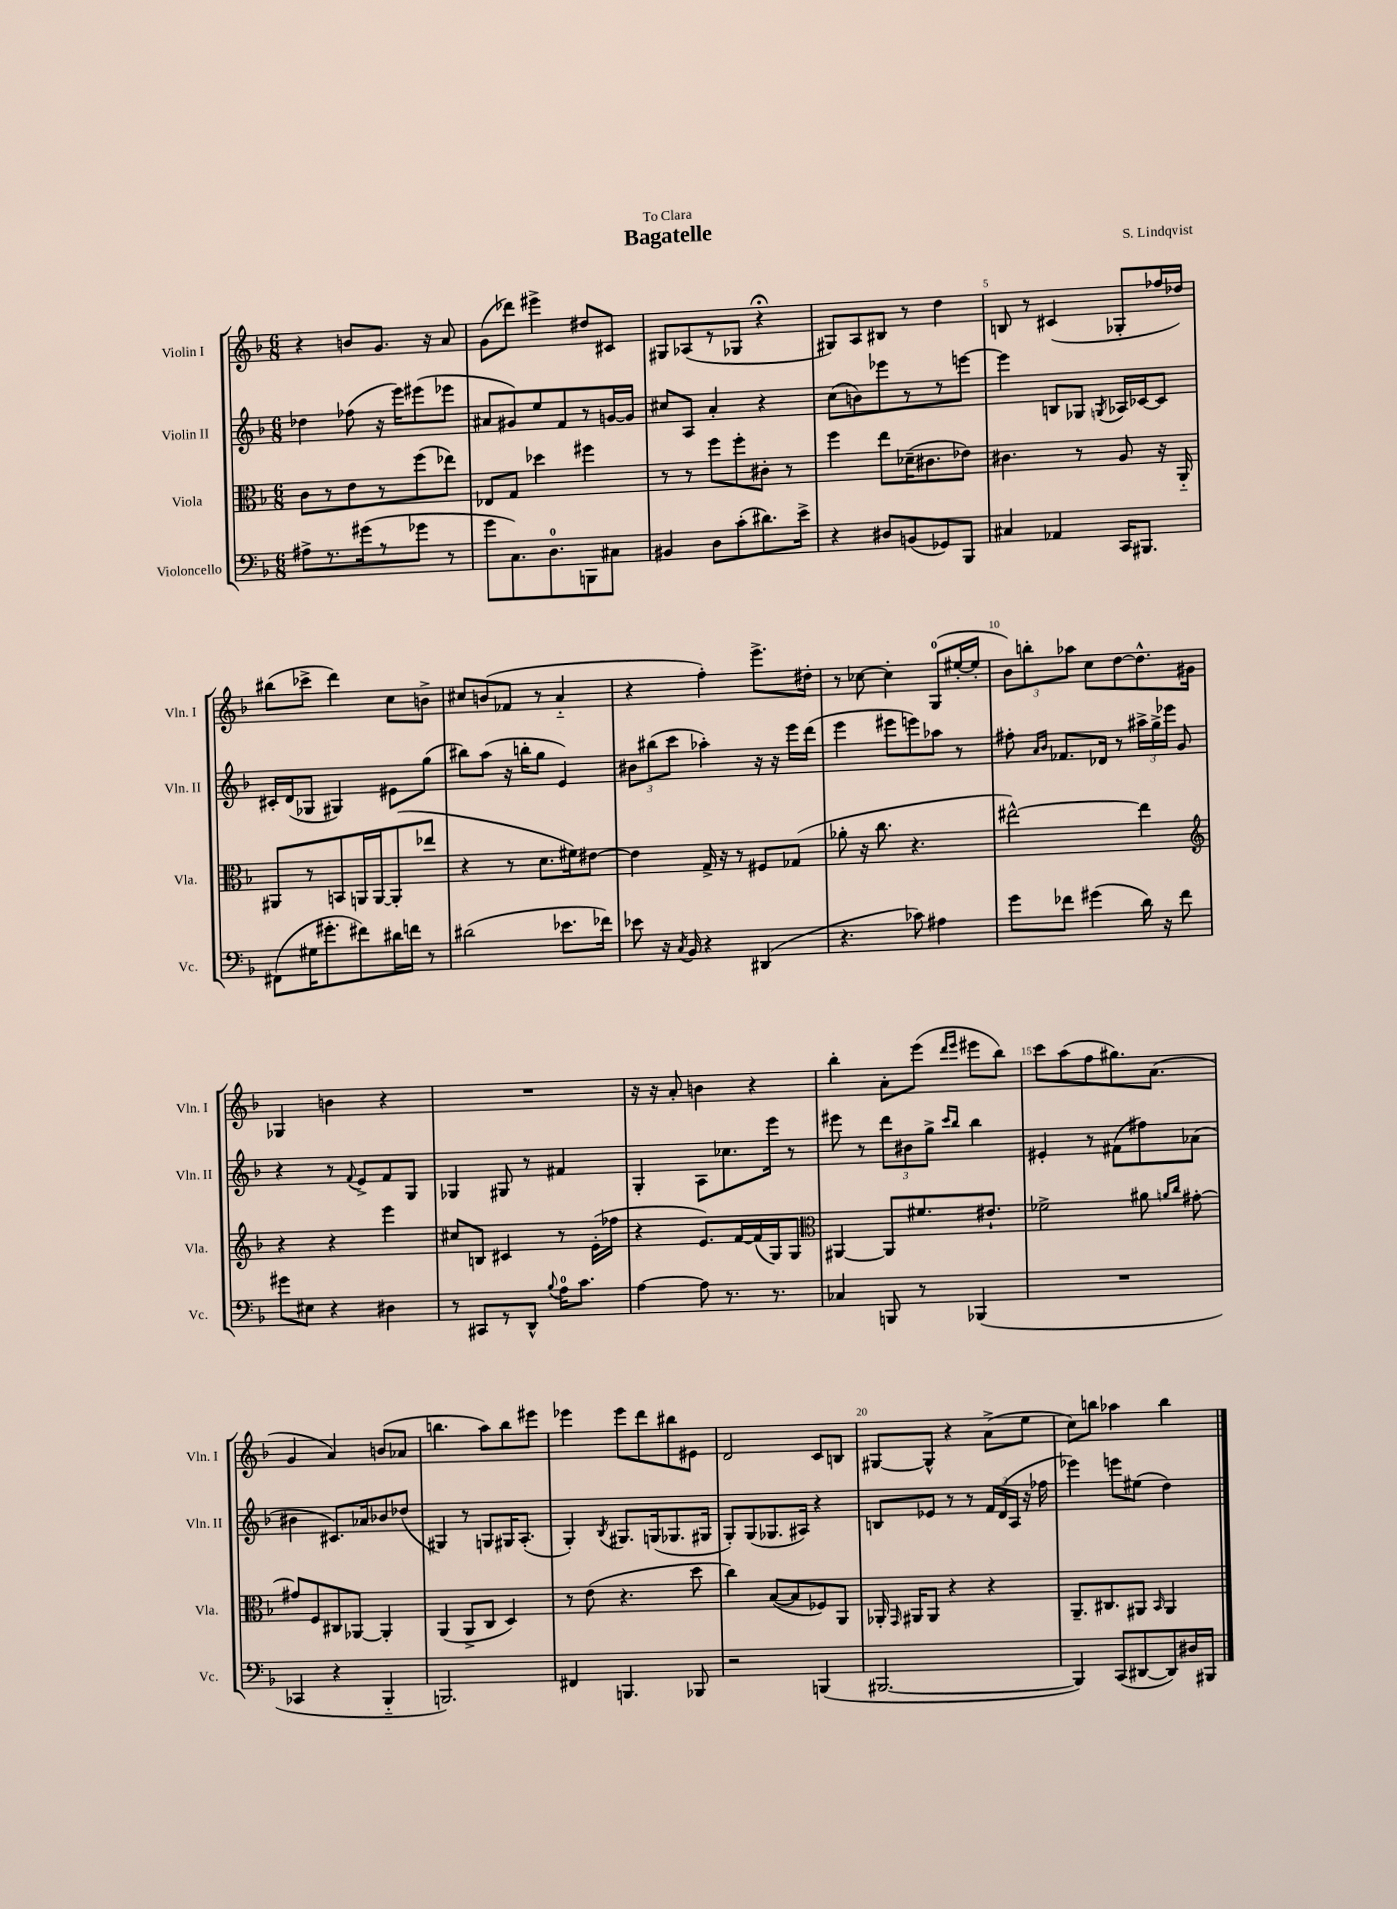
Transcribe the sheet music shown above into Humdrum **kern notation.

**kern	**kern	**kern	**kern
*part4	*part3	*part2	*part1
*staff4	*staff3	*staff2	*staff1
*I"Violoncello	*I"Viola	*I"Violin II	*I"Violin I
*I'Vc.	*I'Vla.	*I'Vln. II	*I'Vln. I
*clefF4	*clefC3	*clefG2	*clefG2
*k[b-]	*k[b-]	*k[b-]	*k[b-]
*M6/8	*M6/8	*M6/8	*M6/8
=1	=1	=1	=1
8A#X^\L	8c\L	4dd-X\	4r
8.r	8r	.	.
.	8e\	(8ff-X\	8bn/L
(16g#X\k	.	.	.
8r	8r	16r	8.g/J
.	.	16eee\KL)	.
8g-X\J	(8ff\	(8eee#X\	.
.	.	.	16r
8r	8ee-X\J)	8eee-X\J	8a/
=2	=2	=2	=2
8g\L	8E-X/L	8a#X/L	(8g\L
8.C\)	8G/J	8g#X/)	8ddd-X\J)
.	4dd-X\	8ee/	4eee#X^\
8.D\	.	.	.
.	.	8f/	.
8BBBn\	4ff#X\	8r	8dd#X/L
8C#X\J	.	[16gn/L	8c#X/J
.	.	16g/JJ]	.
=3	=3	=3	=3
4BB#X/	8r	8cc#X/L	8G#X/L
.	8r	8A/J	(8A-X/
8D\L	8ff\L	4a'/	8r
(8c'\	8ff'\	.	8G-X/J
8.d#X\)	8c#X'\J	4r	4r;<
.	8r	.	.
16e^\Jk	.	.	.
=4	=4	=4	=4
4r	4ff\	(8cc\L	8G#X/L)
.	.	8bn\)	8A/
8D#X/L	8ee\L	8eee-X\	8B#X/J
(8BBn/	(16d-X~\K	8r	8r
.	8.c#X\	.	.
8GG-X/)	.	8r	4dd\
8BBB-/J	8e-X\J)	[8eeen\J	.
=5	=5	=5	=5
4C#X/	4.c#X\	4eee\]	8Bn/
.	.	.	8r
4AA-X/	.	8Bn/L	(4c#X/
.	8r	8G-X/J	.
.	.	8qGn/	.
16CC/KL	8A/	16A-X/LL	8G-X'/L
8.BBB#X/J	.	[16c-X/J	.
.	16r	8c-/J]	16ff-X/L
.	16AA/	.	16dd-X/JJ)
!!LO:LB:g=z
=6	=6	=6	=6
(8FF#X\L	8AA#X/L	16c#X'/LL	(8bb#X\L
.	.	(16d/J	.
16G#X\K	8r	8G-X/J	8ccc-X^\J
8.g#X'\	.	.	.
.	8BBn/	4G#X/)	4ddd\)
8f#X\)	16AAn/L	.	.
.	[16AA/J	.	.
16d#X\L	(8AA'/]	8e#X\L	8cc\L
16fn\JJ	.	.	.
8r	8ee-X/J	(8gg\J	8bn^\J
=7	=7	=7	=7
(2d#X\	4r	8bb#X\L)	8cc#X/L
.	.	(8aa\J	(8bn/
.	8r	16r	8f-X/J
.	.	16bbn'\KL	.
.	8.d\L	8gg\J	8r
8.e-X\L	.	4e/)	4a/
.	16f#X\k)	.	.
.	[8e#X\J	.	.
16f-X\Jk)	.	.	.
=8	=8	=8	=8
8e-X\	4e#\]	12b#X\L	4r
.	.	(12bb#X\	.
16r	.	.	.
.	.	12ccc\J	.
8qC/	.	.	.
16BB-/	.	.	.
4r	16G^/	4aa-X'\)	4ff'\)
.	16r	.	.
.	8r	.	.
(4DD#X/	8F#X/L	16r	8.eee^\L
.	.	16r	.
.	(8G-X/J	16eee\LL	.
.	.	(16ddd\JJ	16dd#X'\Jk
=9	=9	=9	=9
4.r	8a-X'\	4eee\	8r
.	16r	.	[8cc-X\
.	8.cc\	.	.
.	.	8eee#X\L	4cc-'\]
8c-X\)	4.r	8eeen\)	.
4A#X\	.	8aa-X\J	(8G/L
.	.	8r	[16ee#X'/L
.	.	.	16ee#'/JJ]
=10	=10	=10	=10
8g\L	[2ee#X^^\)	8ff#X'\	12b-\L)
.	.	.	12bbn'\
.	.	16qqa/LL	.
.	.	16qqb-/JJ	.
8f-X\J	.	8.f-X/L	.
.	.	.	12aa-X\J
(4g#X\	.	.	8cc\L
.	.	16d-X/Jk	.
.	.	8r	[8dd\
16d\)	4ee#\]	24aa#X^\LL	8.dd^^\]
.	.	24gg^\	.
16r	.	.	.
.	.	24eee-X\JJ	.
8f-\	.	8g/	.
.	.	.	16g#X\Jk
!!LO:LB:g=z
=11	=11	=11	=11
*	*clefG2	*	*
8g#X\L	4r	4r	4G-X/
8E#X\J	.	.	.
4r	4r	8r	4bn\
.	.	8qqf/	.
.	.	8e^/L	.
4D#X\	4eee\	8f/	4r
.	.	8G/J	.
=12	=12	=12	=12
8r	8cc#X/L	4G-X/	2.r
8CC#X/L	8Bn/J	.	.
8r	4c#X/	8G#X/	.
8DD^^/J	.	8r	.
8qqB-/	.	.	.
16A\KL	8r	4f#X/	.
8.c\J	.	.	.
.	(16e'\LL	.	.
.	16ff-X\JJ	.	.
=13	=13	=13	=13
[4A\	4r	4G'/	16r
.	.	.	16r
.	.	.	8a'/
8A\]	8.e/L)	8A\L	4bn\
8.r	.	8.cc-X\	.
.	[16f/L	.	.
.	(16f/]	.	4r
8.r	16G/J)	16eee\Jk	.
.	8G/J	8r	.
=14	=14	=14	=14
*	*clefC3	*	*
4C-X/	[4AA#X/	8eee#X\	4bb-'\
.	.	8r	.
8BBBn/	8AA#/L]	12ddd\L	8a'\L
.	.	12b#X\	.
8r	8.f#X/	.	(8eee\J
.	.	12gg^\J	.
.	.	16qqccc/LL	16qqddd/LL
.	.	16qqbb-/JJ	16qqeee/JJ
(4BBB-X/	.	4bb-\	8eee#X\L
.	8.e#X`/J	.	.
.	.	.	8bb-\J)
=15	=15	=15	=15
2.r	2f-X^\	4e#X'/	8ccc\L
.	.	.	(8aa\
.	.	8r	8ff\
.	.	(8f#X\L	8.gg#X\)
.	8a#X\	8ff#X\)	.
.	.	.	(8.a\J
.	16qqan/LL	.	.
.	16qqcc/JJ	.	.
.	[8g#X'\	(8a-X\J	.
!!LO:LB:g=z
=16	=16	=16	=16
4CC-X/	8g#X/L]	4b#X\	4g/
.	8F/	.	.
4r	8C#X/	8.c#X/L)	4a/)
.	[8AA-X/J	.	.
.	.	16a-X/k	.
4BBB-/	4AA-'/]	8b-X/	(8bn/L
.	.	(8dd-X/J	8a-X/J
=17	=17	=17	=17
2.BBBn/)	(4AA/	4G#X/)	4.bbn\
.	8AA^/L	8r	.
.	8C/J	8Gn/L	8aa\L)
.	4D/)	16G#X/K	8bb\
.	.	(8.A'/J	.
.	.	.	8eee#X\J
=18	=18	=18	=18
4FF#X/	8r	4G'/)	4eee-X\
.	(8e\	.	.
.	.	8qB-/	.
4.BBBn/	4.r	8.G#X/L	8eee-\L
.	.	.	8ddd\
.	.	(16Gn/k	.
.	.	8.G-X/	8bb#X\
8BBB-X/	8dd\	.	8e#X\J
.	.	16G#X/Jk	.
=19	=19	=19	=19
2r	4cc\)	8G'/L)	2d/
.	.	(8G/	.
.	([8B-/L	8.G-X/	.
.	8B-/]	.	.
.	.	16A#X/Jk)	.
(4BBBn/	8F-X/)	4r	8c/L
.	8AA/J	.	8Bn/J
=20	=20	=20	=20
[2.BBB#X/	16AA-X'/	8Bn/L	[8G#X/L
.	16qqGG/	.	.
.	16AA#X/KL	.	.
.	8AA#/J	8e-X/J	8G#^^/J]
.	4r	8r	4r
.	.	8r	.
.	4r	24f/LL	(8a^\L
.	.	(24d/	.
.	.	24A/JJ	.
.	.	16r	8ee\J
.	.	16ff-X\	.
=21	=21	=21	=21
4BBB#/])	8.AA~/L	4eee-X\)	8cc\L)
.	.	.	8bbn\J
.	8.C#X/	.	.
(8CC/L	.	8eeen\L	4aa-X\
[8DD#X/	8AA#X/J	(8ee#X\J	.
.	16qqBB-/	.	.
8DD#/])	4AA#/	4dd\)	4bb\
16D#X/L	.	.	.
16BBB#X/JJ	.	.	.
==	==	==	==
*-	*-	*-	*-
